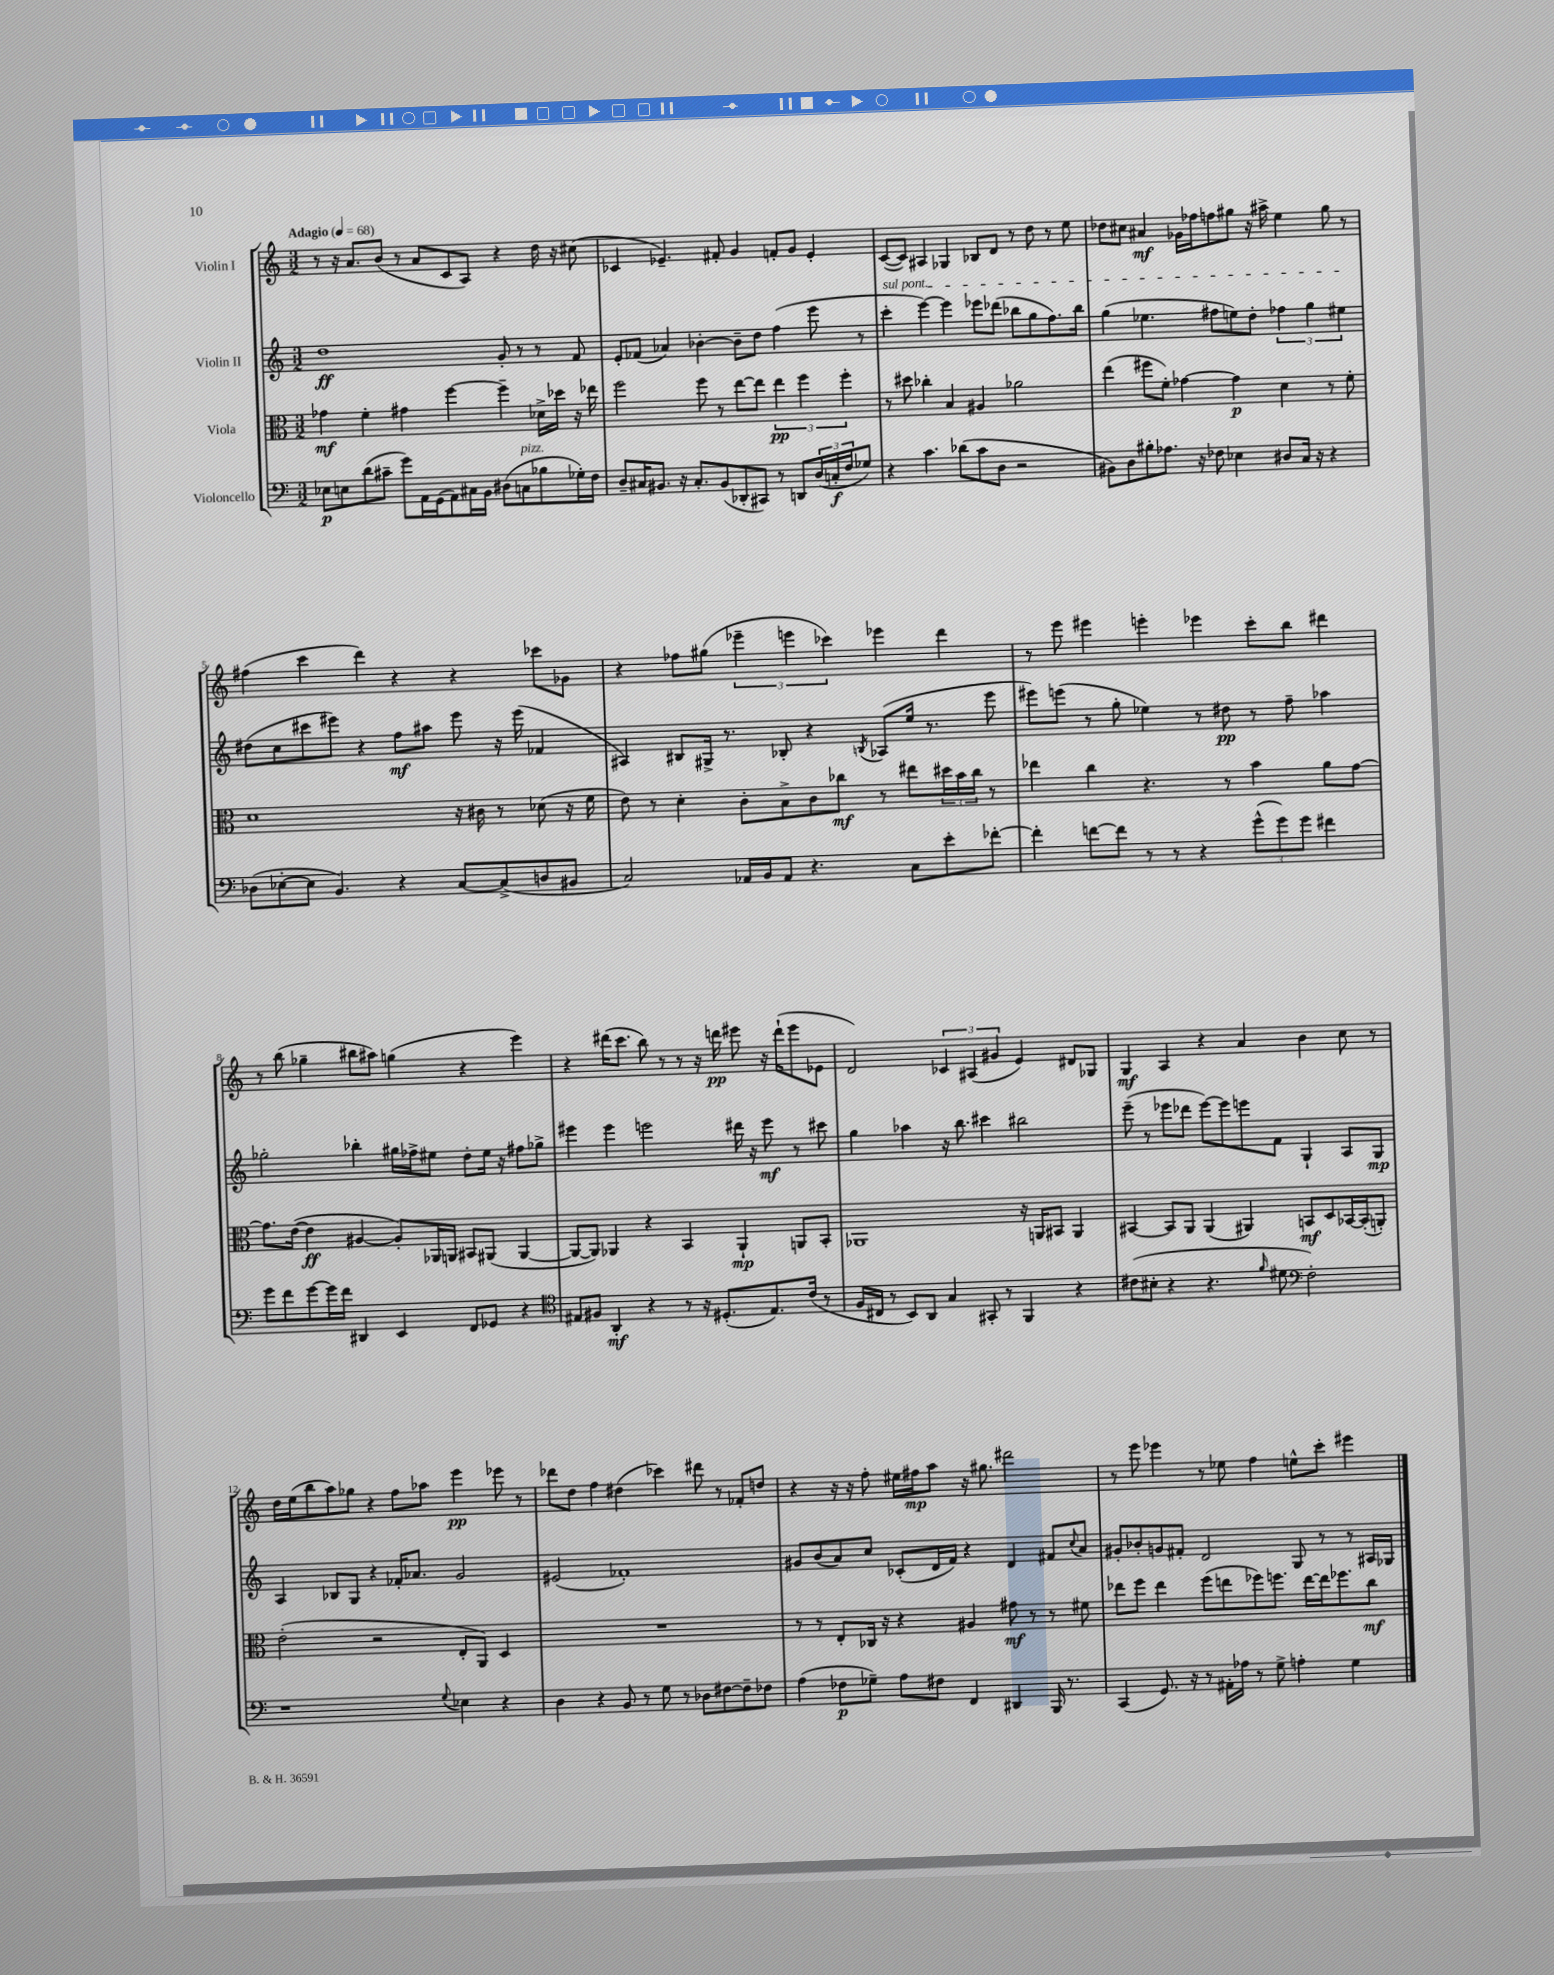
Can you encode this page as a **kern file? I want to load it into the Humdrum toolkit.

**kern	**dynam	**kern	**dynam	**kern	**dynam	**kern	**dynam
*part4	*part4	*part3	*part3	*part2	*part2	*part1	*part1
*staff4	*staff4	*staff3	*staff3	*staff2	*staff2	*staff1	*staff1
*I"Violoncello	*	*I"Viola	*	*I"Violin II	*	*I"Violin I	*
*clefF4	*	*clefC3	*	*clefG2	*	*clefG2	*
*k[]	*	*k[]	*	*k[]	*	*k[]	*
*M3/2	*	*M3/2	*	*M3/2	*	*M3/2	*
*MM68	*	*MM68	*	*MM68	*	*MM68	*
=1	=1	=1	=1	=1	=1	=1	=1
!	!	!	!	!	!	!LO:TX:a:B:t=Adagio	!
8E-X\L	p	4g-X\	mf	1dd	ff	8r	.
8En\	.	.	.	.	.	16r	.
.	.	.	.	.	.	8.a/L	.
(8d\	.	4f'\	.	.	.	.	.
8c#X~\J	.	.	.	.	.	(8b/J	.
8g\L)	.	4g#X\	.	.	.	8r	.
16AA\L	.	.	.	.	.	8a/L	.
(16GG\J	.	.	.	.	.	.	.
8AA\)	.	[4ff\	.	.	.	8c/	.
16C#X\L	.	.	.	.	.	8A/J)	.
16BB\JJ	.	.	.	.	.	.	.
(8D#X\L	.	4ff~\]	.	8g'/	.	4r	.
!LO:TX:a:i:t=pizz.	!	!	!	!	!	!	!
8Cn\	.	.	.	8r	.	.	.
8B-X\	.	16d-X^\LL	.	8r	.	16dd\	.
.	.	16dd-X\JJ	.	.	.	16r	.
16G-X'\L)	.	16r	.	8f/	.	(8cc#X\	.
16F\JJ	.	16ee-X\	.	.	.	.	.
=2	=2	=2	=2	=2	=2	=2	=2
8D~/L	.	2ff\	.	8e'/L	.	4c-X/	.
16C#X/K	.	.	.	(8f-X/J	.	.	.
8.BB#X/J	.	.	.	.	.	.	.
.	.	.	.	4a-X/)	.	4.e-X~/)	.
16r	.	.	.	.	.	.	.
8.C#'/L	.	.	.	.	.	.	.
.	.	8ff\	.	[4b-X'\	.	.	.
(8BB#/	.	8r	.	.	.	8f#X'/	.
8DD-X'/	.	[8ee\L	.	8b-~\L]	.	4g/	.
8CC#X/J)	.	8ee\J]	.	8dd\J	.	.	.
8r	.	6ee\	pp	(4ff\	.	8fn'/L	.
8DDn/L	.	.	.	.	.	8g/J	.
.	.	6ff\	.	.	.	.	.
(24D/L	.	.	.	8eee\	.	4e-'/	.
24Cn'/	f	.	.	.	.	.	.
24F/J	.	6ff'\	.	.	.	.	.
8G-X/J)	.	.	.	8r	.	.	.
=3	=3	=3	=3	=3	=3	=3	=3
!	!	!	!	!LO:TX:a:i:t=sul pont.	!	!	!
4r	.	8r	.	4ccc'\	.	([8c/L	.
.	.	8dd#X\	.	.	.	8c/J])	.
4.c\	.	4cc-X'\	.	[4eee\)	.	4A#X/	.
.	.	4B/	.	4eee\]	.	4G-X/	.
(8d-X\L	.	.	.	.	.	.	.
8c\	.	4A#X/	.	8eee-X\L	.	8B-X/L	.
8D\J	.	.	.	(8ddd-X\J	.	8d/J	.
2r	.	2a-X\	.	8bb-X\L	.	8r	.
.	.	.	.	8gg\	.	8dd\	.
.	.	.	.	8.ff\)	.	8r	.
.	.	.	.	.	.	8ee\	.
.	.	.	.	16bb-\Jk	.	.	.
=4	=4	=4	=4	=4	=4	=4	=4
8BB#X\L)	.	(4ee\	.	(4gg\	.	8dd-X\L	.
8D\	.	.	.	.	.	8cc#X\J	.
8B#X'\	.	8ff#X\L	.	4.ee-X\	.	4a#X/	mf
8.A-X\J	.	8f'\J)	.	.	.	.	.
.	.	[4g-X\	.	.	.	16g-X\LL	.
16r	.	.	.	.	.	16ff-X\J	.
8F-X\	.	.	.	8ff#X\L	.	8ffn\	.
4E-X\	.	4g-\]	p	8een\)	.	8gg#X\J	.
.	.	.	.	8dd'\J	.	16r	.
.	.	.	.	.	.	16aa#X^\	.
8D#X/L	.	4d\	.	6ff-X\	.	4ee\	.
16C/Jk	.	.	.	.	.	.	.
.	.	.	.	6gg\	.	.	.
16r	.	.	.	.	.	.	.
4r	.	8r	.	.	.	8gg#\	.
.	.	.	.	6ee#X\	.	.	.
.	.	8f'\	.	.	.	8r	.
!!LO:LB:g=z
=5	=5	=5	=5	=5	=5	=5	=5
(8D-X\L	.	1d	.	(8dd#X\L	.	(4ff#X\	.
[8E-X'\	.	.	.	8cc\	.	.	.
8E-\J]	.	.	.	8ccc#X\	.	4ccc\	.
4.BB/)	.	.	.	8eee#X\J)	.	.	.
.	.	.	.	4r	.	4ddd\)	.
4r	.	.	.	8ff\L	mf	4r	.
.	.	.	.	8aa#X\J	.	.	.
[8C/L	.	16r	.	8eee#\	.	4r	.
.	.	16c#X\	.	.	.	.	.
(8C^/]	.	8r	.	16r	.	.	.
.	.	.	.	(16eee#\	.	.	.
8Dn/	.	(8d-X\	.	4f-X/	.	8ccc-X\L	.
8BB#X/J	.	16r	.	.	.	8g-X\J	.
.	.	16f\	.	.	.	.	.
=6	=6	=6	=6	=6	=6	=6	=6
2C/)	.	8e\)	.	4A#X/)	.	4r	.
.	.	8r	.	.	.	.	.
.	.	4d'\	.	8B#X/L	.	8ff-X\L	.
.	.	.	.	16G#X^/Jk	.	(8gg#X\J	.
.	.	.	.	8.r	.	.	.
16AA-X/LL	.	8c'\L	.	.	.	6eee-X~\	.
16BB/J	.	.	.	.	.	.	.
8AA-/J	.	8B^\	.	8B-X'/	.	.	.
.	.	.	.	.	.	6eeen\	.
4.r	.	8c\	.	4r	.	.	.
.	.	.	.	.	.	6ccc-X\)	.
.	.	8cc-X\J	mf	.	.	.	.
.	.	.	.	8qBn/	.	.	.
.	.	8r	.	(8A-X/L	.	4eee-X\	.
8C\L	.	8ee#X\L	.	16ee/Jk	.	.	.
.	.	.	.	8.r	.	.	.
8e'\	.	24dd#X\L	.	.	.	4ddd\	.
.	.	24b\	.	.	.	.	.
.	.	24cc-\JJ	.	.	.	.	.
[8f-X'\J	.	8r	.	8eee\	.	.	.
=7	=7	=7	=7	=7	=7	=7	=7
4f-'\]	.	4ee-X\	.	8eee#X\L)	.	8r	.
.	.	.	.	(8eeen\J	.	8eee\	.
[8fn\L	.	4cc\	.	8r	.	4eee#X\	.
8f\J]	.	.	.	8gg'\	.	.	.
8r	.	4.r	.	4ee-X\)	.	4eeen'\	.
8r	.	.	.	.	.	.	.
4r	.	.	.	8r	.	4eee-X\	.
.	.	8r	.	8dd#X\	pp	.	.
(12g^^\L	.	4b\	.	8r	.	8ccc'\L	.
12g\)	.	.	.	.	.	.	.
.	.	.	.	8ff~\	.	8bb\J	.
12g\J	.	.	.	.	.	.	.
4f#X\	.	8a\L	.	4aa-X\	.	4ddd#X\	.
.	.	[8g\J	.	.	.	.	.
!!LO:LB:g=z
=8	=8	=8	=8	=8	=8	=8	=8
8g\L	.	8.g\L]	.	2gg-X'\	.	8r	.
8f\	.	.	.	.	.	(8bb\	.
.	.	([16e\Jk	.	.	.	.	.
[8g\	.	4e\]	ff	.	.	4gg-X~\	.
16g\L]	.	.	.	.	.	.	.
16f\JJ	.	.	.	.	.	.	.
4DD#X/	.	[4A#X/	.	4bb-X'\	.	8bb#X\L	.
.	.	.	.	.	.	8aa#X\J)	.
4EE/	.	8A#'/L])	.	16gg#X\LL	.	(4ggn\	.
.	.	.	.	16ff-X^\J	.	.	.
.	.	16AA-X/L	.	8ee#X\J	.	.	.
.	.	16AAn/JJ	.	.	.	.	.
8FF/L	.	8BB#X/L	.	8dd'\L	.	4r	.
8GG-X/J	.	(8AA#X/J	.	16ee#\Jk	.	.	.
.	.	.	.	16r	.	.	.
4r	.	[4AA#/	.	8ff#X\L	.	4eee\)	.
.	.	.	.	8gg-X^\J	.	.	.
=9	=9	=9	=9	=9	=9	=9	=9
*clefC4	*	*	*	*	*	*	*
8E#X/L	.	8AA#/L_	.	4eee#X\	.	4r	.
8F#X/J	.	8AA#/J])	.	.	.	.	.
4AA'/	mf	4AA-X/	.	4eee#\	.	(16ddd#X\KL	.
.	.	.	.	.	.	8.ccc\J	.
4r	.	4r	.	2eeen\	.	8bb\)	.
.	.	.	.	.	.	8r	.
8r	.	4BB/	.	.	.	8r	.
16r	.	.	.	.	.	16r	.
(8.D#X'/L	.	.	.	.	.	16dddn\	pp
.	.	4AA-`/	mp	16ddd#X\	.	8eee#X\	.
.	.	.	.	16r	.	.	.
8.E#/)	.	.	.	8eee\	mf	16r	.
.	.	.	.	.	.	(16ddd`\KL	.
.	.	8AAn/L	.	8r	.	8eee#\	.
(16c/Jk	.	.	.	.	.	.	.
8r	.	8BB'/J	.	8ccc#X\	.	8e-X\J	.
=10	=10	=10	=10	=10	=10	=10	=10
16F/LL	.	1AA-X	.	4gg\	.	2d/)	.
16C#X/JJ	.	.	.	.	.	.	.
8r	.	.	.	.	.	.	.
8BB/L)	.	.	.	4aa-X\	.	.	.
8AA/J	.	.	.	.	.	.	.
4G/	.	.	.	16r	.	6c-X/	.
.	.	.	.	8.bb\	.	.	.
.	.	.	.	.	.	(6A#X/	.
8GG#X'/	.	.	.	4ccc#X\	.	.	.
.	.	.	.	.	.	6g#X/	.
8r	.	.	.	.	.	.	.
4FF/	.	16r	.	2bb#X\	.	4e/)	.
.	.	16AAn/KL	.	.	.	.	.
.	.	8BB#X/J	.	.	.	.	.
4r	.	4AA/	.	.	.	8d#X/L	.
.	.	.	.	.	.	8G-X/J	.
=11	=11	=11	=11	=11	=11	=11	=11
(8c#X\L	.	[4BB#X/	.	(8eee~\	.	4G/	mf
8B#X'\J	.	.	.	8r	.	.	.
4r	.	8BB#/L]	.	8eee-X\L	.	4A/	.
.	.	8AA/J	.	8ddd-X\J	.	.	.
4.r	.	(4AA/	.	[8eee-\L)	.	4r	.
.	.	.	.	8eee-\]	.	.	.
.	.	4AA#X/)	.	8eeen\	.	4a/	.
16qqf/	.	.	.	.	.	.	.
8d#X\	.	.	.	8f\J	.	.	.
*clefF4	*	*	*	*	*	*	*
2F'\)	.	8BBn/L	mf	4G`/	.	4b\	.
.	.	8D/	.	.	.	.	.
.	.	[16BB-X/L	.	8A/L	.	8cc\	.
.	.	(16BB-'/J]	.	.	.	.	.
.	.	8AAn'/J)	.	8G/J	mp	8r	.
!!LO:LB:g=z
=12	=12	=12	=12	=12	=12	=12	=12
1r	.	(2e'\	.	4A/	.	16dd\LL	.
.	.	.	.	.	.	(16ee\J	.
.	.	.	.	.	.	8bb\	.
.	.	.	.	8B-X/L	.	8aa\)	.
.	.	.	.	8G/J	.	8gg-X\J	.
.	.	2r	.	4r	.	4r	.
.	.	.	.	16f-X'/KL	.	8ff\L	.
.	.	.	.	8.a-X/J	.	.	.
.	.	.	.	.	.	8aa-X\J	.
8qqG/	.	.	.	.	.	.	.
4E-X\	.	8E'/L	.	2g/	.	4eee\	pp
.	.	8AA/J)	.	.	.	.	.
4r	.	4D/	.	.	.	8eee-X\	.
.	.	.	.	.	.	8r	.
=13	=13	=13	=13	=13	=13	=13	=13
4D\	.	1.r	.	(2e#X/	.	8ddd-X\L	.
.	.	.	.	.	.	8dd\J	.
4r	.	.	.	.	.	4ff\	.
8BB/	.	.	.	1f-X')	.	(4dd#X\	.
8r	.	.	.	.	.	.	.
8G\	.	.	.	.	.	4ccc-X\)	.
8r	.	.	.	.	.	.	.
8D-X\L	.	.	.	.	.	8ddd#X\	.
[8F#X\	.	.	.	.	.	8r	.
8F#~\]	.	.	.	.	.	8f-X'/L	.
8F-X\J	.	.	.	.	.	8ddn/J	.
=14	=14	=14	=14	=14	=14	=14	=14
(4A\	.	8r	.	8g#X/L	.	4r	.
.	.	8r	.	(8b/	.	.	.
8F-X\L	p	8E'/L	.	8a/)	.	16r	.
.	.	.	.	.	.	16r	.
8G-X~\J)	.	16C-X/Jk	.	8cc/J	.	8ff'\	.
.	.	16r	.	.	.	.	.
8A\L	.	4r	.	(8c-X'/L	.	16ee#X\LL	.
.	.	.	.	.	.	16ff#X\J	mp
8F#X\J	.	.	.	16d/L	.	8aa\J	.
.	.	.	.	16f/JJ)	.	.	.
4FF/	.	4A#X/	.	4r	.	16r	.
.	.	.	.	.	.	8.gg#X\	.
4DD#X/	.	8g#X\	mf	4d/	.	2ddd#X\	.
.	.	8r	.	.	.	.	.
16BBB/	.	8r	.	8f#X/L	.	.	.
8.r	.	.	.	.	.	.	.
.	.	.	.	8qqcc/	.	.	.
.	.	8f#X\	.	8a/J	.	.	.
=15	=15	=15	=15	=15	=15	=15	=15
(4CC/	.	8ee-X\L	.	8g#X'/L	.	8r	.
.	.	8ff\J	.	8b-X'/	.	8eee\	.
8.GG/)	.	4ee-\	.	8gn/	.	4eee-X\	.
.	.	.	.	8f#X'/J	.	.	.
16r	.	.	.	.	.	.	.
8r	.	(8ff\L	.	2d/	.	8r	.
16AA#X'\LL	.	8een\	.	.	.	8ee-X\	.
16A-X\JJ	.	.	.	.	.	.	.
8r	.	8ff-X\)	.	.	.	4ff\	.
8G^\	.	8.ffn\J	.	.	.	.	.
4An'\	.	.	.	8G/	.	8een^^\L	.
.	.	[16ee\LL	.	.	.	.	.
.	.	16ee\J]	.	8r	.	8ccc'\J	.
.	.	8.ff-X\	.	.	.	.	.
4G\	.	.	.	8r	.	4eee#X\	.
.	.	8cc\J	mf	16A#X/LL	.	.	.
.	.	.	.	16G-X/JJ	.	.	.
==	==	==	==	==	==	==	==
*-	*-	*-	*-	*-	*-	*-	*-
